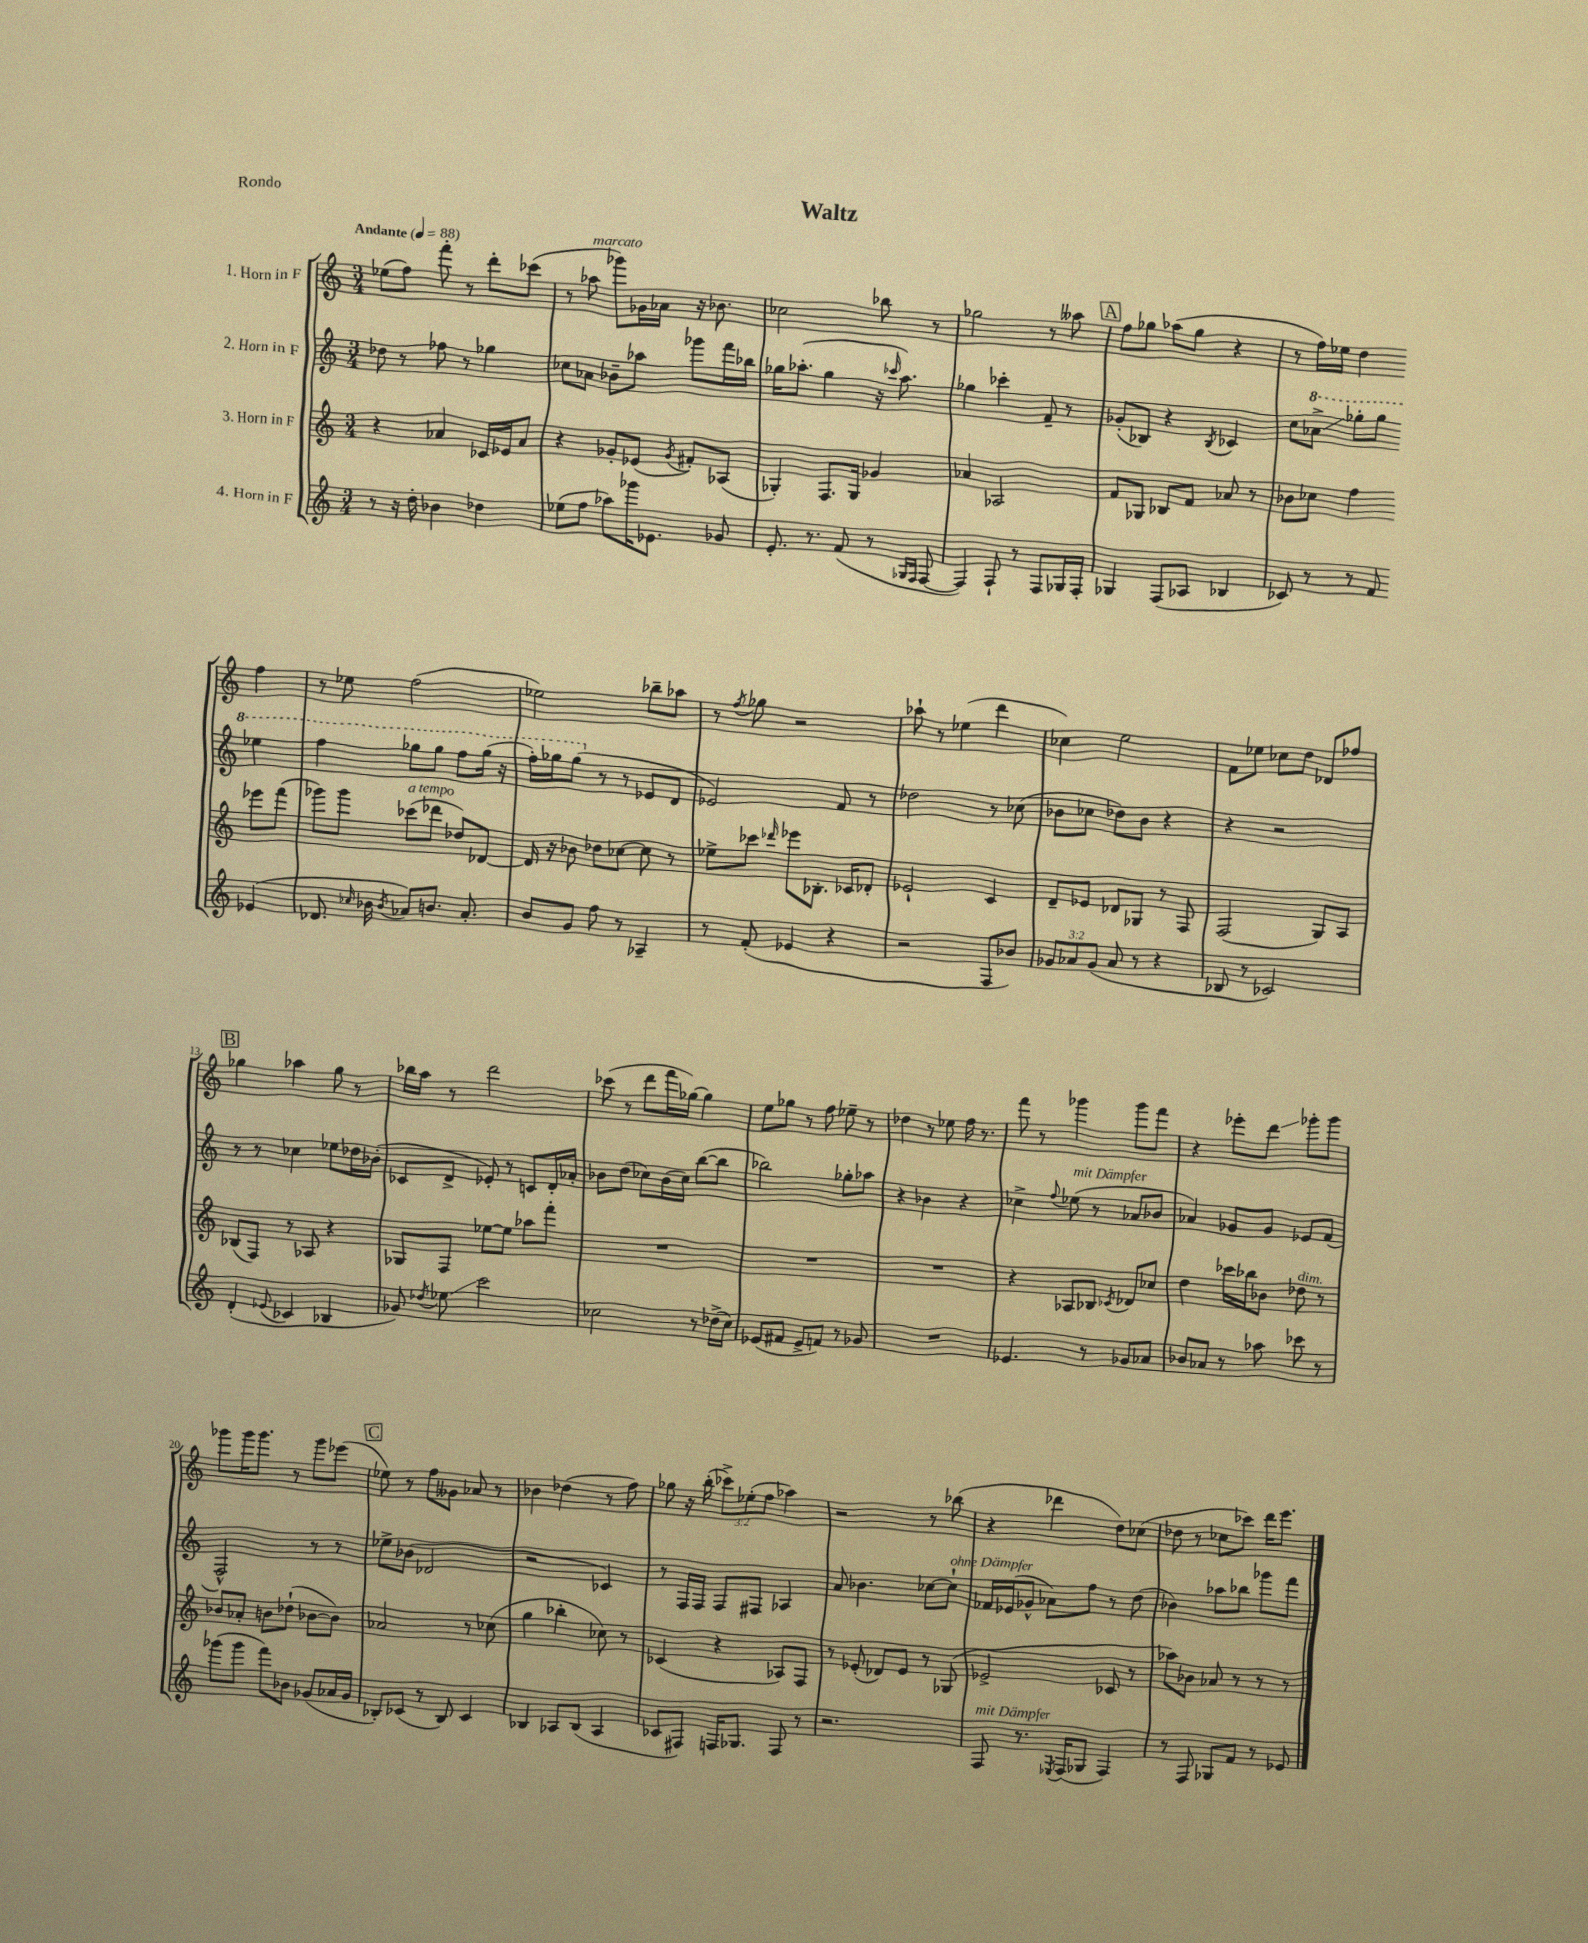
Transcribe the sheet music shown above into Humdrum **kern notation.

**kern	**kern	**kern	**kern
*staff4	*staff3	*staff2	*staff1
*clefG2	*clefG2	*clefG2	*clefG2
*k[]	*k[]	*k[]	*k[]
*M3/4	*M3/4	*M3/4	*M3/4
*MM88	*MM88	*MM88	*MM88
8r	4r	8dd-	(8ee-
16r	.	8r	8ff)
16dd'	.	.	.
4b-	4a-	8ff-	8fff'
.	.	8r	8r
4dd-	16c-	4gg-	8ddd'
.	16e-	.	.
.	8a-	.	(8ccc-
=	=	=	=
(8ee-	4r	8cc-	8r
8ff	.	8a-	8aa-
8aa-)	8g-'	8b-~	8ggg-)
16ggg-	(8e-	8aa-	16g-
8.e-	.	.	16a-
.	8qg-	.	.
.	8f#')	8ggg-	16r
.	.	.	8.b-
8g-	(8A-	16fff	.
.	.	16bb-	.
=	=	=	=
8.e'	4G-')	16gg-	2cc-
.	.	(8.aa-'	.
8.r	.	.	.
.	8.F	4gg-	.
(8f	.	.	.
.	16G-	.	.
8r	4g-	16r	8bb-
.	.	16qqccc-	.
.	.	8.aa-)	.
16qqG-	.	.	.
16qqF	.	.	.
[8F	.	.	8r
=	=	=	=
4F])	4a-	4gg-	2gg-
8F`	2A-	4ccc-'	.
8r	.	.	.
8F	.	8f~	8r
16G-	.	8r	8aa--
16F'	.	.	.
=	=	=	=
4G-	8f	(8g-'	8ff
.	8G-	8B-)	8gg-
(8F	8B-	4r	(8aa-
8A-	8f	.	8gg-
.	.	8qB-	.
4B-	8a-	4c-	4r
.	8r	.	.
=	=	=	=
8c-)	8b-	8cc	8r
8r	8cc-	8aa-^	16ff)
.	.	.	16ee-
8r	4ff	8ggg-'	4dd
8f	.	8ggg-	.
(4e-	8eee-	4eee-	4ff
.	(8fff	.	.
=	=	=	=
8.d-	8ggg-)	4fff	8r
.	8ggg-	.	8ee-
16qqcc-	.	.	.
16b-	.	.	.
8qb-	.	.	.
8a-)	(8ccc-	8ggg-	(2ff
8.b	8ddd-	8ggg-	.
.	8dd-)	8fff	.
8.a-'	.	.	.
.	[8d-	(16ggg-	.
.	.	16r	.
=	=	=	=
8b	16d-]	16fff')	2ee-)
.	16r	16ggg-	.
8g	8b-	(8ggg-	.
8ff	8dd-	8r	.
8r	[8cc-	8r	.
4A-~	8cc-]	8e-	8bb-~
.	8r	8d	8aa-
=	=	=	=
8r	8ee-^	2e-)	8r
.	.	.	8qff
(8f'	8ccc-	.	8gg-
.	16qqddd-	.	.
4e-	8eee-	.	2r
.	8.B-'	.	.
4r	.	8f	.
.	16c-	.	.
.	8d-'	8r	.
=	=	=	=
2r	2e-`	2dd-	8aa-`
.	.	.	8r
.	.	.	(4ee-
8F	4c	8r	4ddd
8b-)	.	(8cc-	.
=	=	=	=
12g-	8d~	8b-	4cc-)
12a-	.	.	.
.	8e-	8cc-	.
(12g-	.	.	.
8a-	8d-	8dd-)	2ee
8r	8G-	8b-	.
4r	8r	4r	.
.	8F	.	.
=	=	=	=
8B-	(2F	4r	8f
8r	.	.	8ee-
2c-)	.	2r	8cc-
.	.	.	8dd
.	8G)	.	8d-
.	8A	.	8ff-
=	=	=	=
(4d'	(8B-	8r	4gg-
.	8F)	8r	.
8qqe-	.	.	.
4c-	8r	4cc-	4aa-
.	8A-	.	.
4B-	4r	8ee-	8gg-
.	.	16dd-	8r
.	.	(16b-'	.
=	=	=	=
8g-)	8G-	8c-	16bb-
.	.	.	16aa
8qdd-	.	.	.
8ee-	8F	8d^	8r
2ccc	[8ee-	8e-')	2ddd
.	8ee-]	8r	.
.	8aa-	8c	.
.	8fff'	16d'	.
.	.	16a-'	.
=	=	=	=
2cc-	2.r	8b-	(8ccc-
.	.	(8dd	8r
.	.	8cc-)	8ddd
.	.	(16b-	16fff
.	.	16cc-)	[16gg-)
8r	.	([8bb	4gg-]
(16dd-^	.	8bb]	.
16cc-)	.	.	.
=	=	=	=
(8e-	2.r	2bb-)	8ee
8f#	.	.	8gg-
8e-^	.	.	8r
8f)	.	.	8ff
8r	.	8gg-'	8ee-~
8g-	.	8aa-	8r
=	=	=	=
2.r	2.r	4r	4dd-
.	.	4b-	8r
.	.	.	8ee-
.	.	4r	16ff
.	.	.	8.r
=	=	=	=
4.e-	4r	4cc-^	8fff
.	.	.	8r
.	.	8qqff	.
.	8A-	(8ee-	4ggg-
8r	8B-	8r	.
.	8qc-	.	.
8g-	8d-	8a-	8ggg-
8a-	8cc-	8b-	8fff
=	=	=	=
8b-	4dd	4a-)	4r
8a-	.	.	.
8r	16ccc-	8g-	8eee-'
.	16bb-	.	.
8aa-	8b-	8g-	8ddd
8ccc-	8dd-	8e-	8ggg-'
8r	8r	(8f	8ggg-
=	=	=	=
(8ggg-	8b-	2F^^)	8ggg-
8ggg-	8a-'	.	16ggg-
.	.	.	8.ggg-
8fff)	8b	.	.
8b-	(8dd-`	.	8r
(8g-	[8b-	8r	8ggg-
16a-	8b-])	8r	(8eee-
16g-	.	.	.
=	=	=	=
8B-')	2a-	8ee-^	8ee-)
(8c-	.	(8b-	8r
8r	.	2d-	8ff
8B-)	.	.	8g--
4c-	8r	.	8a-
.	(8cc-	.	8r
=	=	=	=
4B-	4gg	2r	4b-
8A-	4bb-'	.	(4dd-
(8B-	.	.	.
4A-	8cc-)	4c-)	8r
.	8r	.	8ff)
=	=	=	=
8c-	(4c-	8r	8gg-
8F#)	.	16F	16r
.	.	16F	(16bb'
16F	4r	8F	12ccc-^)
8.G-	.	.	.
.	.	.	(12ee-'
.	.	8F#	.
.	.	.	12ff
8F	8A-)	4A-	4aa-)
8r	8F	.	.
=	=	=	=
2.r	8r	8a	2r
.	(8e-'	4.b-	.
.	8d-)	.	.
.	8e-	.	.
.	8r	[8cc-	8r
.	(8G-	8cc-`]	(8bb-
=	=	=	=
8F	2e-^	16f-	4r
.	.	(16e-	.
8.r	.	8g-^^	.
.	.	8a-)	4ddd-
8qE-	.	.	.
(16F	.	.	.
8G-	.	8ff	.
4F)	8c-	8r	8dd)
.	8r	(8dd	(8cc-
=	=	=	=
8r	8aa-)	4b-)	8dd-
8F	8b-	.	8r
8G-	8a-	8aa-	8cc-
8f	8r	8bb-	8ccc-)
8r	8r	8ggg-	16ddd
.	.	.	8.eee
8e-	8r	8fff	.
==	==	==	==
*-	*-	*-	*-
